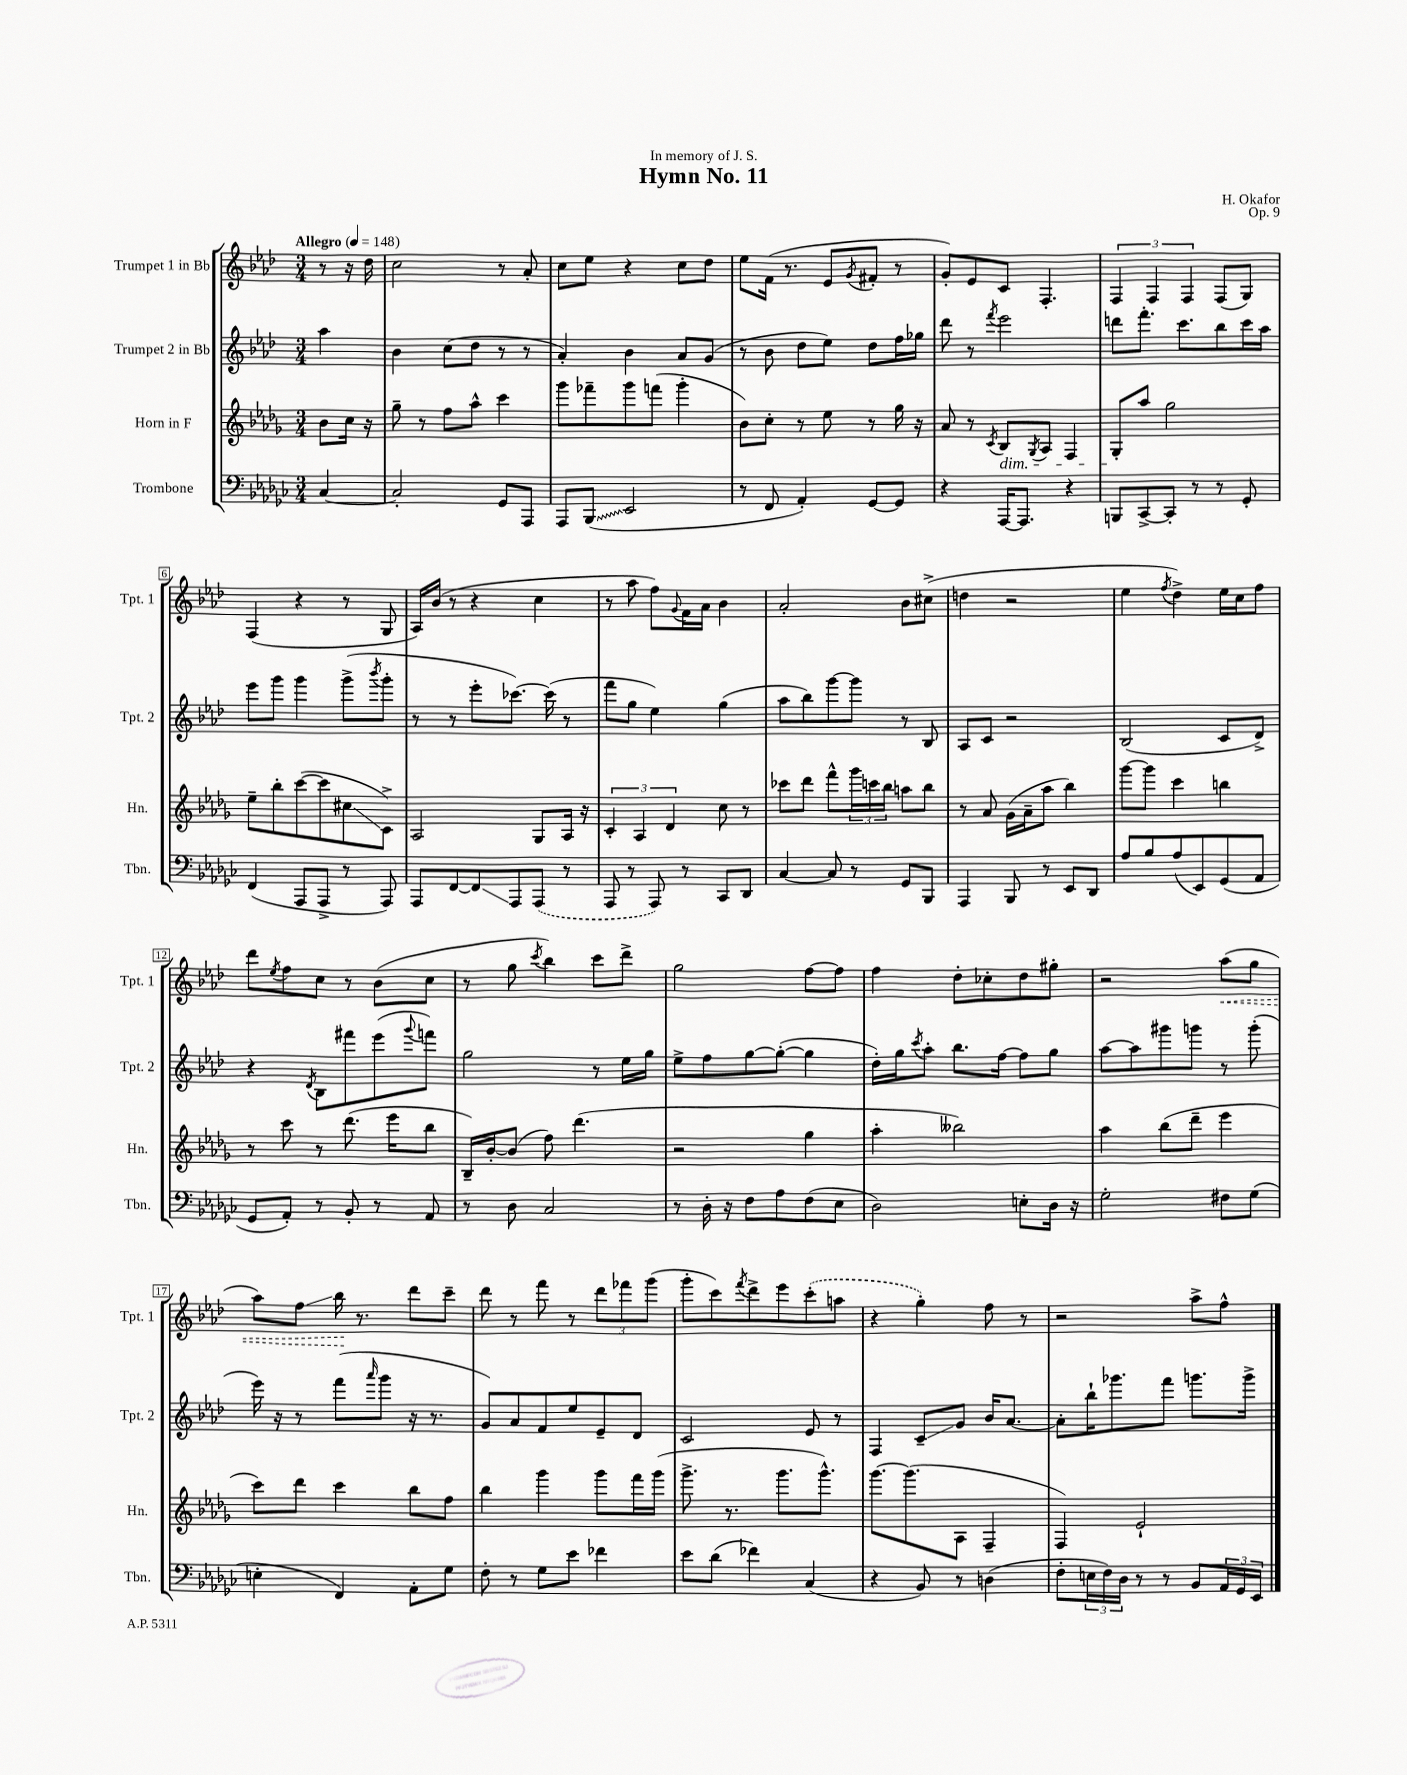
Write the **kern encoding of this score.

**kern	**kern	**kern	**kern
*staff4	*staff3	*staff2	*staff1
*clefF4	*clefG2	*clefG2	*clefG2
*k[b-e-a-d-g-c-]	*k[b-e-a-d-g-]	*k[b-e-a-d-]	*k[b-e-a-d-]
*M3/4	*M3/4	*M3/4	*M3/4
*MM148	*MM148	*MM148	*MM148
[4C-	8b-	4aa-	8r
.	16cc	.	16r
.	16r	.	16dd-
=	=	=	=
2C-']	8gg-~	4b-	2cc
.	8r	.	.
.	8ff	(8cc	.
.	8aa-^^	8dd-	.
8GG-	4ccc	8r	8r
8AAA-	.	8r	8a-'
=	=	=	=
8AAA-	8ggg-	4a-')	8cc
(8BBB-	8fff-~	.	8ee-
2EE-	8ggg-	4b-	4r
.	(8fff	.	.
.	4ggg-'	8a-	8cc
.	.	(8g	8dd-
=	=	=	=
8r	8b-)	8r	8ee-
8FF	8cc'	8b-	(16f
.	.	.	8.r
4AA-')	8r	8dd-	.
.	8ee-	8ee-)	8e-
.	.	.	8qg
[8GG-	8r	8dd-	8f#'
8GG-]	16gg-	16ff	8r
.	16r	16gg-	.
=	=	=	=
4r	8a-	8ddd-	8g')
.	8r	8r	8e-
.	8qc	8qfff	.
[16AAA-	8B-	2eee-	8c
8.AAA-]	.	.	.
.	8qG-	.	.
.	8A-	.	4.F'
4r	4F	.	.
=	=	=	=
8BBB	8G-'	8ddd	6F
[8CC-^	8aa-	8.fff'	.
.	.	.	6F
8CC-']	2gg-	.	.
.	.	8.ccc	.
.	.	.	6F
8r	.	.	.
8r	.	8bb-	(8F
8GG-'	.	16ccc	8G)
.	.	16aa-	.
=	=	=	=
(4FF	8ee-~	8eee-	(4F
.	8bb-'	8ggg	.
8AAA-	([8ccc	4ggg	4r
8AAA-^	8ccc]	.	.
8r	8cc#	(8ggg^	8r
.	.	8qbbb-	.
8AAA-)	8c^)	8ggg'	8G
=	=	=	=
8AAA-	2A-	8r	16A-)
.	.	.	(16b-
[8FF	.	8r	8r
8FF]	.	8eee-'	4r
8AAA-	.	[8.ccc-)	.
(8AAA-	8G-	.	4cc
.	.	(16ccc-]	.
8r	16A-	8r	.
.	16r	.	.
=	=	=	=
8AAA-	6c'	8fff	8r
8r	.	8gg	8aa-
.	6A-	.	.
8AAA-)	.	4ee-)	8ff)
.	6d-	.	.
.	.	.	8qqg
8r	.	.	16f
.	.	.	16a-
8CC-	8cc	(4gg	4b-
8DD-	8r	.	.
=	=	=	=
[4C-	8ccc-	8aa-	2a-'
.	8ddd-	8bb-)	.
8C-]	8fff^^	[8ggg	.
8r	24ggg-	8ggg]	.
.	24ccc	.	.
.	24bb-	.	.
8GG-	8aa	8r	8b-
8BBB-	8bb-	8B-	(8cc#^
=	=	=	=
4AAA-	8r	8A-	4dd
.	8a-	8c	.
8BBB-	(16g-	2r	2r
.	16a-~	.	.
8r	8aa-	.	.
8EE-	4bb-)	.	.
8DD-	.	.	.
=	=	=	=
8A-	[8ggg-	(2B-	4ee-
8B-	8ggg-]	.	.
.	.	.	8qff
(8A-	4ccc	.	4dd-^)
8EE-)	.	.	.
(8GG-	4bb	8c	16ee-
.	.	.	16cc
8AA-	.	8d-^)	8ff
=	=	=	=
8GG-	8r	4r	8ddd-
.	.	.	8qee-
8AA-')	8ccc	.	8ff
.	.	8qd-	.
8r	8r	8B-	8cc
8BB-'	(8.ddd-	8fff#	8r
8r	.	(8eee-	(8b-
.	16eee-	.	.
.	.	8qqggg	.
8AA-	8bb-	8fff)	8cc
=	=	=	=
8r	16B-~)	2gg	8r
.	[16b-'	.	.
8D-	(8b-]	.	8gg
.	.	.	8qccc
2C-	8ff)	.	4bb-)
.	(4.ddd-	.	.
.	.	8r	8ccc
.	.	16ee-	8ddd-^
.	.	16gg	.
=	=	=	=
8r	2r	8ee-^	2gg
16D-'	.	8ff	.
16r	.	.	.
8F	.	[8gg	.
8A-	.	(8gg'_	.
(8F	4gg-	4gg]	[8ff
8E-	.	.	8ff]
=	=	=	=
2D-)	4aa-'	16dd-')	4ff
.	.	16gg	.
.	.	8qccc	.
.	.	8aa-'	.
.	2bb--)	8.bb-	8dd-'
.	.	.	8cc-'
.	.	[16ff	.
8E'	.	8ff]	8dd-
16D-	.	8gg	8gg#'
16r	.	.	.
=	=	=	=
2G-'	4aa-	[8aa-	2r
.	.	8aa-]	.
.	(8bb-	8ggg#	.
.	8ddd-~	8ggg	.
8F#	4eee-	8r	(8aa-
(8G-	.	(8ggg'	8gg
=	=	=	=
4E'	8ccc)	16eee-)	8aa-)
.	.	16r	.
.	8ddd-	8r	8ff
4FF)	4ccc	(8fff	16bb-
.	.	.	8.r
.	.	16qqaaa-	.
.	.	8ggg	.
8AA-'	8bb-	16r	8ddd-
.	.	8.r	.
8G-	8ff	.	8ccc~
=	=	=	=
8F'	4bb-	8g)	8ddd-
8r	.	8a-	8r
8G-	4ggg-	8f	8fff
8e-	.	8ee-	8r
4f-	8ggg-	8e-~	12ddd-
.	.	.	12fff-
.	16fff	8d-	.
.	.	.	(12ggg
.	(16ggg-	.	.
=	=	=	=
8e-	8.ggg-^	2c	8ggg'
(8d-	.	.	8ccc)
.	8.r	.	.
.	.	.	8qfff
4f-)	.	.	8ddd-^
.	8.ggg-	.	8eee-
(4C-	.	8e-	(8ccc'
.	8.ggg-^^)	.	.
.	.	8r	8aa
=	=	=	=
4r	[8.ggg-	4F	4r
.	(8.ggg-]	.	.
8BB-)	.	8c~	4gg')
8r	8A-	8g	.
(4D	4F~	16b-	8ff
.	.	[8.a-	.
.	.	.	8r
=	=	=	=
8F'	4F)	8a-']	2r
24E	.	16bb-`	.
24F)	.	.	.
.	.	8.ggg-	.
24D-	.	.	.
8r	2e-`	.	.
8r	.	8fff	.
8BB-	.	8.ggg	8aa-^
24AA-	.	.	8ff^^
24GG-	.	.	.
.	.	16ggg^	.
24EE-	.	.	.
==	==	==	==
*-	*-	*-	*-
